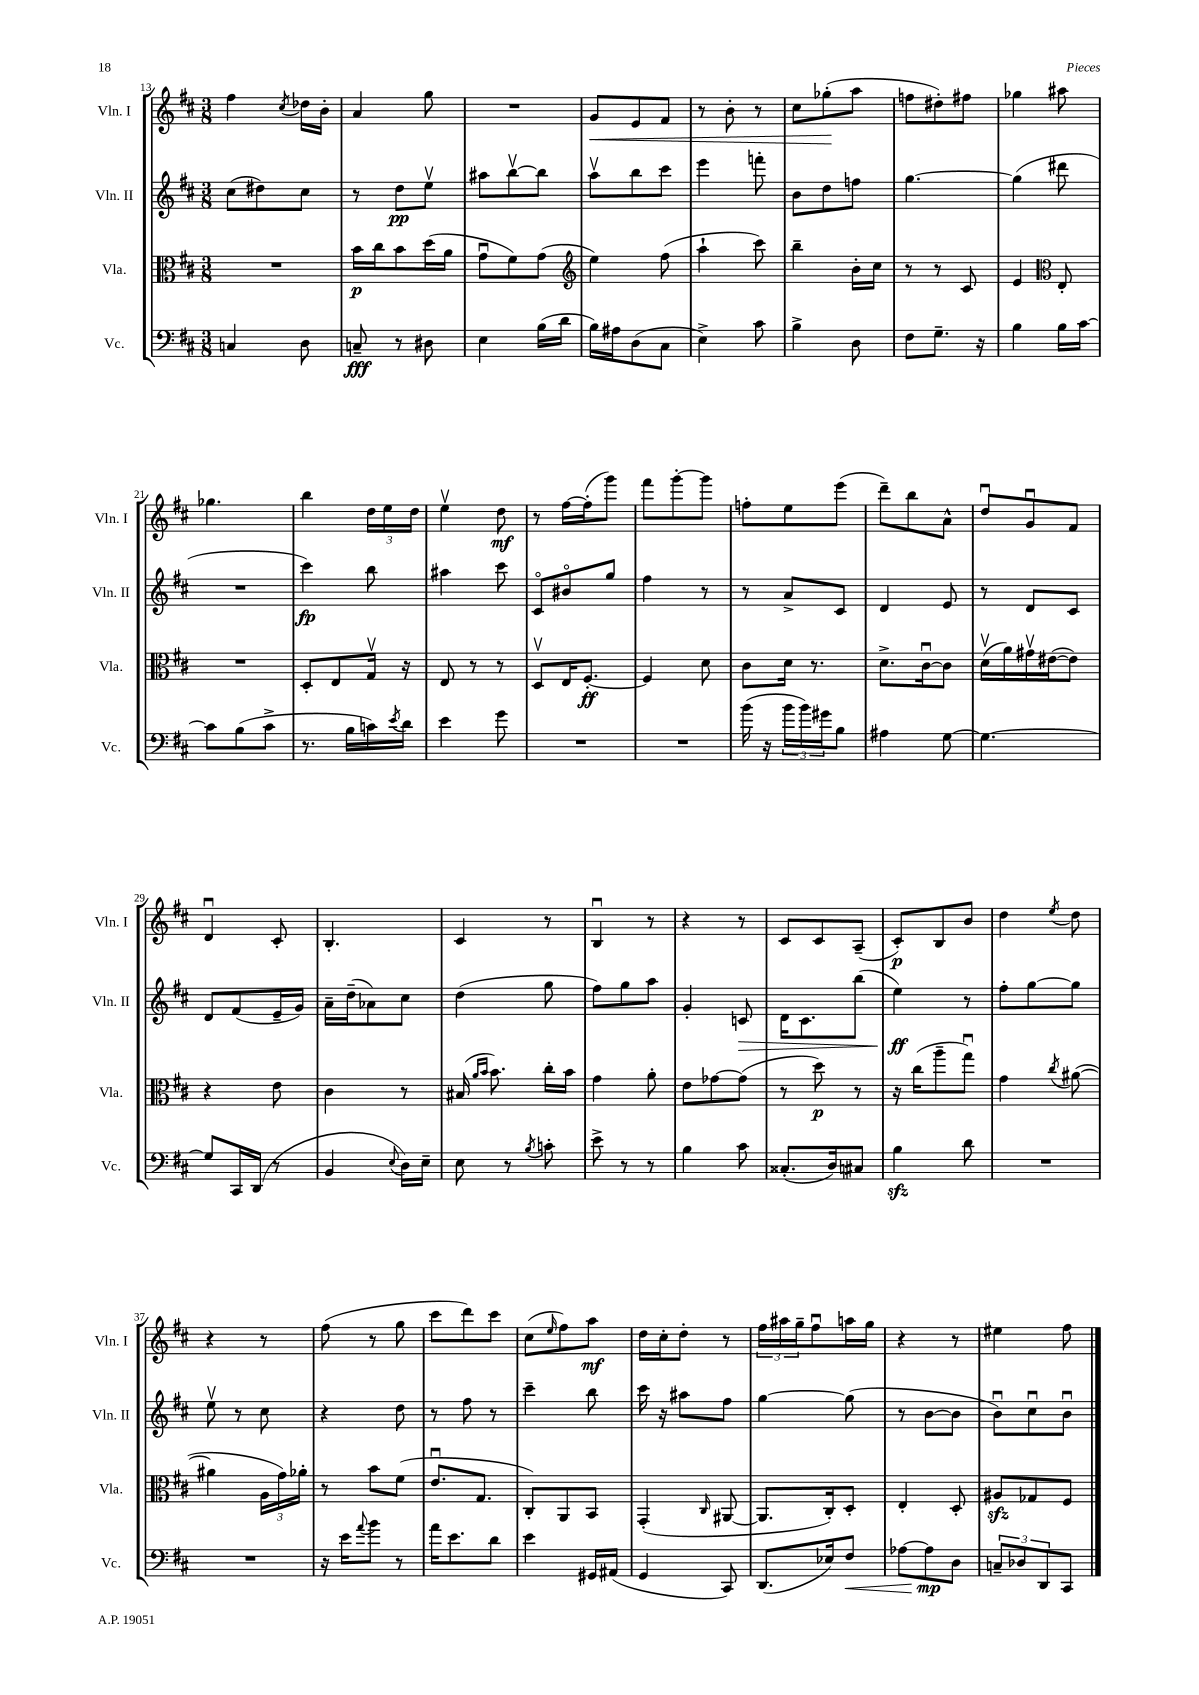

**kern	**dynam	**kern	**dynam	**kern	**dynam	**kern	**dynam
*part4	*part4	*part3	*part3	*part2	*part2	*part1	*part1
*staff4	*staff4	*staff3	*staff3	*staff2	*staff2	*staff1	*staff1
*I"Vc.	*	*I"Vla.	*	*I"Vln. II	*	*I"Vln. I	*
*I'Vc.	*	*I'Vla.	*	*I'Vln. II	*	*I'Vln. I	*
*clefF4	*	*clefC3	*	*clefG2	*	*clefG2	*
*k[f#c#]	*	*k[f#c#]	*	*k[f#c#]	*	*k[f#c#]	*
*M3/8	*	*M3/8	*	*M3/8	*	*M3/8	*
=13	=13	=13	=13	=13	=13	=13	=13
4Cn/	.	4.r	.	(8cc#\L	.	4ff#\	.
.	.	.	.	8dd#X\)	.	.	.
.	.	.	.	.	.	8qcc#/	.
8D\	.	.	.	8cc#\J	.	16dd-X\LL	.
.	.	.	.	.	.	16b'\JJ	.
=14	=14	=14	=14	=14	=14	=14	=14
8Cn~/	fff	16b\LL	p	8r	.	4a/	.
.	.	16cc#\J	.	.	.	.	.
8r	.	8b\	.	8dd\L	pp	.	.
8D#X\	.	(16dd\L	.	8eev\J	.	8gg\	.
.	.	16a\JJ	.	.	.	.	.
=15	=15	=15	=15	=15	=15	=15	=15
4E\	.	8gu\L	.	8aa#X\L	.	4.r	.
.	.	8f#\)	.	[8bbv\	.	.	.
(16B\LL	.	(8g\J	.	8bb\J]	.	.	.
16d\JJ	.	.	.	.	.	.	.
=16	=16	=16	=16	=16	=16	=16	=16
*	*	*clefG2	*	*	*	*	*
!	!	!	!	!	!	!	!LO:HP:b
16B\LL)	.	4ee\)	.	8aav\L	.	8g/L	<
16A#X\J	.	.	.	.	.	.	.
(8D\	.	.	.	8bb\	.	8e/	.
8C#\J	.	(8ff#\	.	8ccc#\J	.	8f#/J	.
=17	=17	=17	=17	=17	=17	=17	=17
4E^\)	.	4aa`\	.	4eee\	.	8r	.
.	.	.	.	.	.	8b'\	.
8c#\	.	8ccc#\)	.	8fffn'\	.	8r	.
=18	=18	=18	=18	=18	=18	=18	=18
4B^\	.	4bb~\	.	8b\L	.	8cc#\L	.
.	.	.	.	8dd\	.	(8gg-X'\	.
8D\	.	16b'\LL	.	8ffn\J	.	8aa\J	[
.	.	16cc#\JJ	.	.	.	.	.
=19	=19	=19	=19	=19	=19	=19	=19
8F#\L	.	8r	.	[4.gg\	.	8ffn\L	.
8.G~\J	.	8r	.	.	.	8dd#X'\)	.
.	.	8c#/	.	.	.	8ff#X\J	.
16r	.	.	.	.	.	.	.
=20	=20	=20	=20	=20	=20	=20	=20
4B\	.	4e/	.	(4gg\]	.	4gg-X\	.
*	*	*clefC3	*	*	*	*	*
16B\LL	.	8E'/	.	8ddd#X\	.	8aa#X\	.
[16c#\JJ	.	.	.	.	.	.	.
!!LO:LB:g=z
=21	=21	=21	=21	=21	=21	=21	=21
8c#\L]	.	4.r	.	4.r	.	4.gg-X\	.
(8B\	.	.	.	.	.	.	.
8c#^\J	.	.	.	.	.	.	.
=22	=22	=22	=22	=22	=22	=22	=22
8.r	.	8D'/L	.	4ccc#\)	fp	4bb\	.
.	.	8E/	.	.	.	.	.
16B\LL	.	.	.	.	.	.	.
16cn\)	.	16Gv/Jk	.	8bb\	.	24dd\LL	.
.	.	.	.	.	.	24ee\	.
8qe/	.	.	.	.	.	.	.
16d\JJ	.	16r	.	.	.	.	.
.	.	.	.	.	.	24dd\JJ	.
=23	=23	=23	=23	=23	=23	=23	=23
4e\	.	8E/	.	4aa#X\	.	4eev\	.
.	.	8r	.	.	.	.	.
8g\	.	8r	.	8ccc#\	.	8dd\	mf
=24	=24	=24	=24	=24	=24	=24	=24
4.r	.	8Dv/L	.	8c#/L	.	8r	.
.	.	16E/K	.	8b#X/	.	[16ff#\LL	.
.	.	[8.F#'/J	ff	.	.	(16ff#'\J]	.
.	.	.	.	8gg/J	.	8ggg\J)	.
=25	=25	=25	=25	=25	=25	=25	=25
4.r	.	4F#/]	.	4ff#\	.	8fff#\L	.
.	.	.	.	.	.	[8ggg'\	.
.	.	8d\	.	8r	.	8ggg\J]	.
=26	=26	=26	=26	=26	=26	=26	=26
(16b\	.	8c#\L	.	8r	.	8ffn'\L	.
16r	.	.	.	.	.	.	.
24b\LL	.	16d\Jk	.	8a^/L	.	8ee\	.
24b\)	.	.	.	.	.	.	.
.	.	8.r	.	.	.	.	.
24g#X\J	.	.	.	.	.	.	.
8B\J	.	.	.	8c#/J	.	(8eee\J	.
=27	=27	=27	=27	=27	=27	=27	=27
4A#X\	.	8.d^\L	.	4d/	.	8ddd~\L)	.
.	.	.	.	.	.	8bb\	.
.	.	[16c#u\k	.	.	.	.	.
[8G\	.	8c#\J]	.	8e/	.	8a^^\J	.
=28	=28	=28	=28	=28	=28	=28	=28
4.G\_	.	(16dv\LL	.	8r	.	8ddu/L	.
.	.	16a\)	.	.	.	.	.
.	.	16g#Xv\	.	8d/L	.	8gu/	.
.	.	([16e#X\J	.	.	.	.	.
.	.	8e#\J])	.	8c#/J	.	8f#/J	.
!!LO:LB:g=z
=29	=29	=29	=29	=29	=29	=29	=29
8G/L]	.	4r	.	8d/L	.	4du/	.
16CC#/L	.	.	.	(8f#/	.	.	.
(16DD/JJ	.	.	.	.	.	.	.
8r	.	8e\	.	16e~/L	.	8c#'/	.
.	.	.	.	16g/JJ)	.	.	.
=30	=30	=30	=30	=30	=30	=30	=30
4BB/	.	4c#\	.	16a~\LL	.	4.B'/	.
.	.	.	.	(16dd~\J	.	.	.
.	.	.	.	8a-X\)	.	.	.
8qqE/	.	.	.	.	.	.	.
16D\LL)	.	8r	.	8cc#\J	.	.	.
16E~\JJ	.	.	.	.	.	.	.
=31	=31	=31	=31	=31	=31	=31	=31
8E\	.	(16B#X/	.	(4dd\	.	4c#/	.
.	.	16qqa/LL	.	.	.	.	.
.	.	16qqb/JJ	.	.	.	.	.
.	.	8.b\)	.	.	.	.	.
8r	.	.	.	.	.	.	.
8qB/	.	.	.	.	.	.	.
8cn'\	.	16cc#'\LL	.	8gg\	.	8r	.
.	.	16b\JJ	.	.	.	.	.
=32	=32	=32	=32	=32	=32	=32	=32
8e^\	.	4g\	.	8ff#\L)	.	4Bu/	.
8r	.	.	.	8gg\	.	.	.
8r	.	8a'\	.	8aa\J	.	8r	.
=33	=33	=33	=33	=33	=33	=33	=33
4B\	.	8e\L	.	4g'/	.	4r	.
.	.	[8g-X\	.	.	.	.	.
!	!	!	!	!	!LO:HP:b	!	!
8c#\	.	(8g-\J]	.	8cn/	>	8r	.
=34	=34	=34	=34	=34	=34	=34	=34
(8.C##X'/L	.	8r	.	16d\KL	.	8c#/L	.
.	.	.	.	8.c#\	.	.	.
.	.	8dd\)	p	.	.	8c#/	.
16D/k)	.	.	.	.	.	.	.
8C#X/J	.	8r	.	(8bb\J	.	(8A~/J	.
=35	=35	=35	=35	=35	=35	=35	=35
4Bzz\	.	16r	.	4ee\)	ff	8c#'/L)	p
.	.	(16cc#\KL	.	.	.	.	.
.	.	8aa~\	.	.	.	8B/	.
8d\	.	8ggu\J)	.	8r	]	8b/J	.
=36	=36	=36	=36	=36	=36	=36	=36
4.r	.	4g\	.	8ff#'\L	.	4dd\	.
.	.	.	.	[8gg\	.	.	.
.	.	8qcc#/	.	.	.	8qee/	.
.	.	([8a#X\	.	8gg\J]	.	8dd\	.
!!LO:LB:g=z
=37	=37	=37	=37	=37	=37	=37	=37
4.r	.	4a#X\]	.	8eev\	.	4r	.
.	.	.	.	8r	.	.	.
.	.	24A\LL	.	8cc#\	.	8r	.
.	.	24g\)	.	.	.	.	.
.	.	24a-X'\JJ	.	.	.	.	.
=38	=38	=38	=38	=38	=38	=38	=38
16r	.	8r	.	4r	.	(8ff#\	.
16e\KL	.	.	.	.	.	.	.
8qqa/	.	.	.	.	.	.	.
8b\J	.	8b\L	.	.	.	8r	.
8r	.	(8f#\J	.	8dd\	.	8gg\	.
=39	=39	=39	=39	=39	=39	=39	=39
16a\KL	.	8.eu/L	.	8r	.	8ccc#\L	.
8.e\	.	.	.	.	.	.	.
.	.	.	.	8ff#\	.	8ddd\)	.
.	.	8.G/J	.	.	.	.	.
8d\J	.	.	.	8r	.	8ccc#\J	.
=40	=40	=40	=40	=40	=40	=40	=40
4e\	.	8C#'/L)	.	4ccc#~\	.	(8cc#\L	.
.	.	.	.	.	.	16qqee/	.
.	.	8AA/	.	.	.	8ff#\)	.
16GG#X/LL	.	8BB/J	.	8bb\	.	8aa\J	mf
(16AA#X/JJ	.	.	.	.	.	.	.
=41	=41	=41	=41	=41	=41	=41	=41
4GG/	.	(4GG'/	.	16ccc#\	.	16dd\LL	.
.	.	.	.	16r	.	16cc#'\J	.
.	.	.	.	8aa#X\L	.	8dd'\J	.
.	.	16qqC#/	.	.	.	.	.
8CC#/)	.	[8AA#X/	.	8ff#\J	.	8r	.
=42	=42	=42	=42	=42	=42	=42	=42
(8.DD/L	.	8.AA#/L]	.	[4gg\	.	24ff#\LL	.
.	.	.	.	.	.	24aa#X\	.
.	.	.	.	.	.	24gg~\J	.
.	.	.	.	.	.	8ff#u\	.
16E-X/k)	.	16C#'/k)	.	.	.	.	.
!	!LO:HP:b	!	!	!	!	!	!
8F#/J	<	8D'/J	.	(8gg\]	.	16aan\L	.
.	.	.	.	.	.	16gg\JJ	.
=43	=43	=43	=43	=43	=43	=43	=43
[8A-X\L	.	4E'/	.	8r	.	4r	.
8A-\]	mp	.	.	[8b\L	.	.	.
8D\J	[	8D'/	.	8b\J]	.	8r	.
=44	=44	=44	=44	=44	=44	=44	=44
12Cn~/L	.	8A#Xzz/L	.	8bu\L)	.	4ee#X\	.
12D-X/	.	.	.	.	.	.	.
.	.	8G-X/	.	8cc#u\	.	.	.
12DD/	.	.	.	.	.	.	.
8CC#/J	.	8F#/J	.	8bu\J	.	8ff#\	.
==	==	==	==	==	==	==	==
*-	*-	*-	*-	*-	*-	*-	*-
